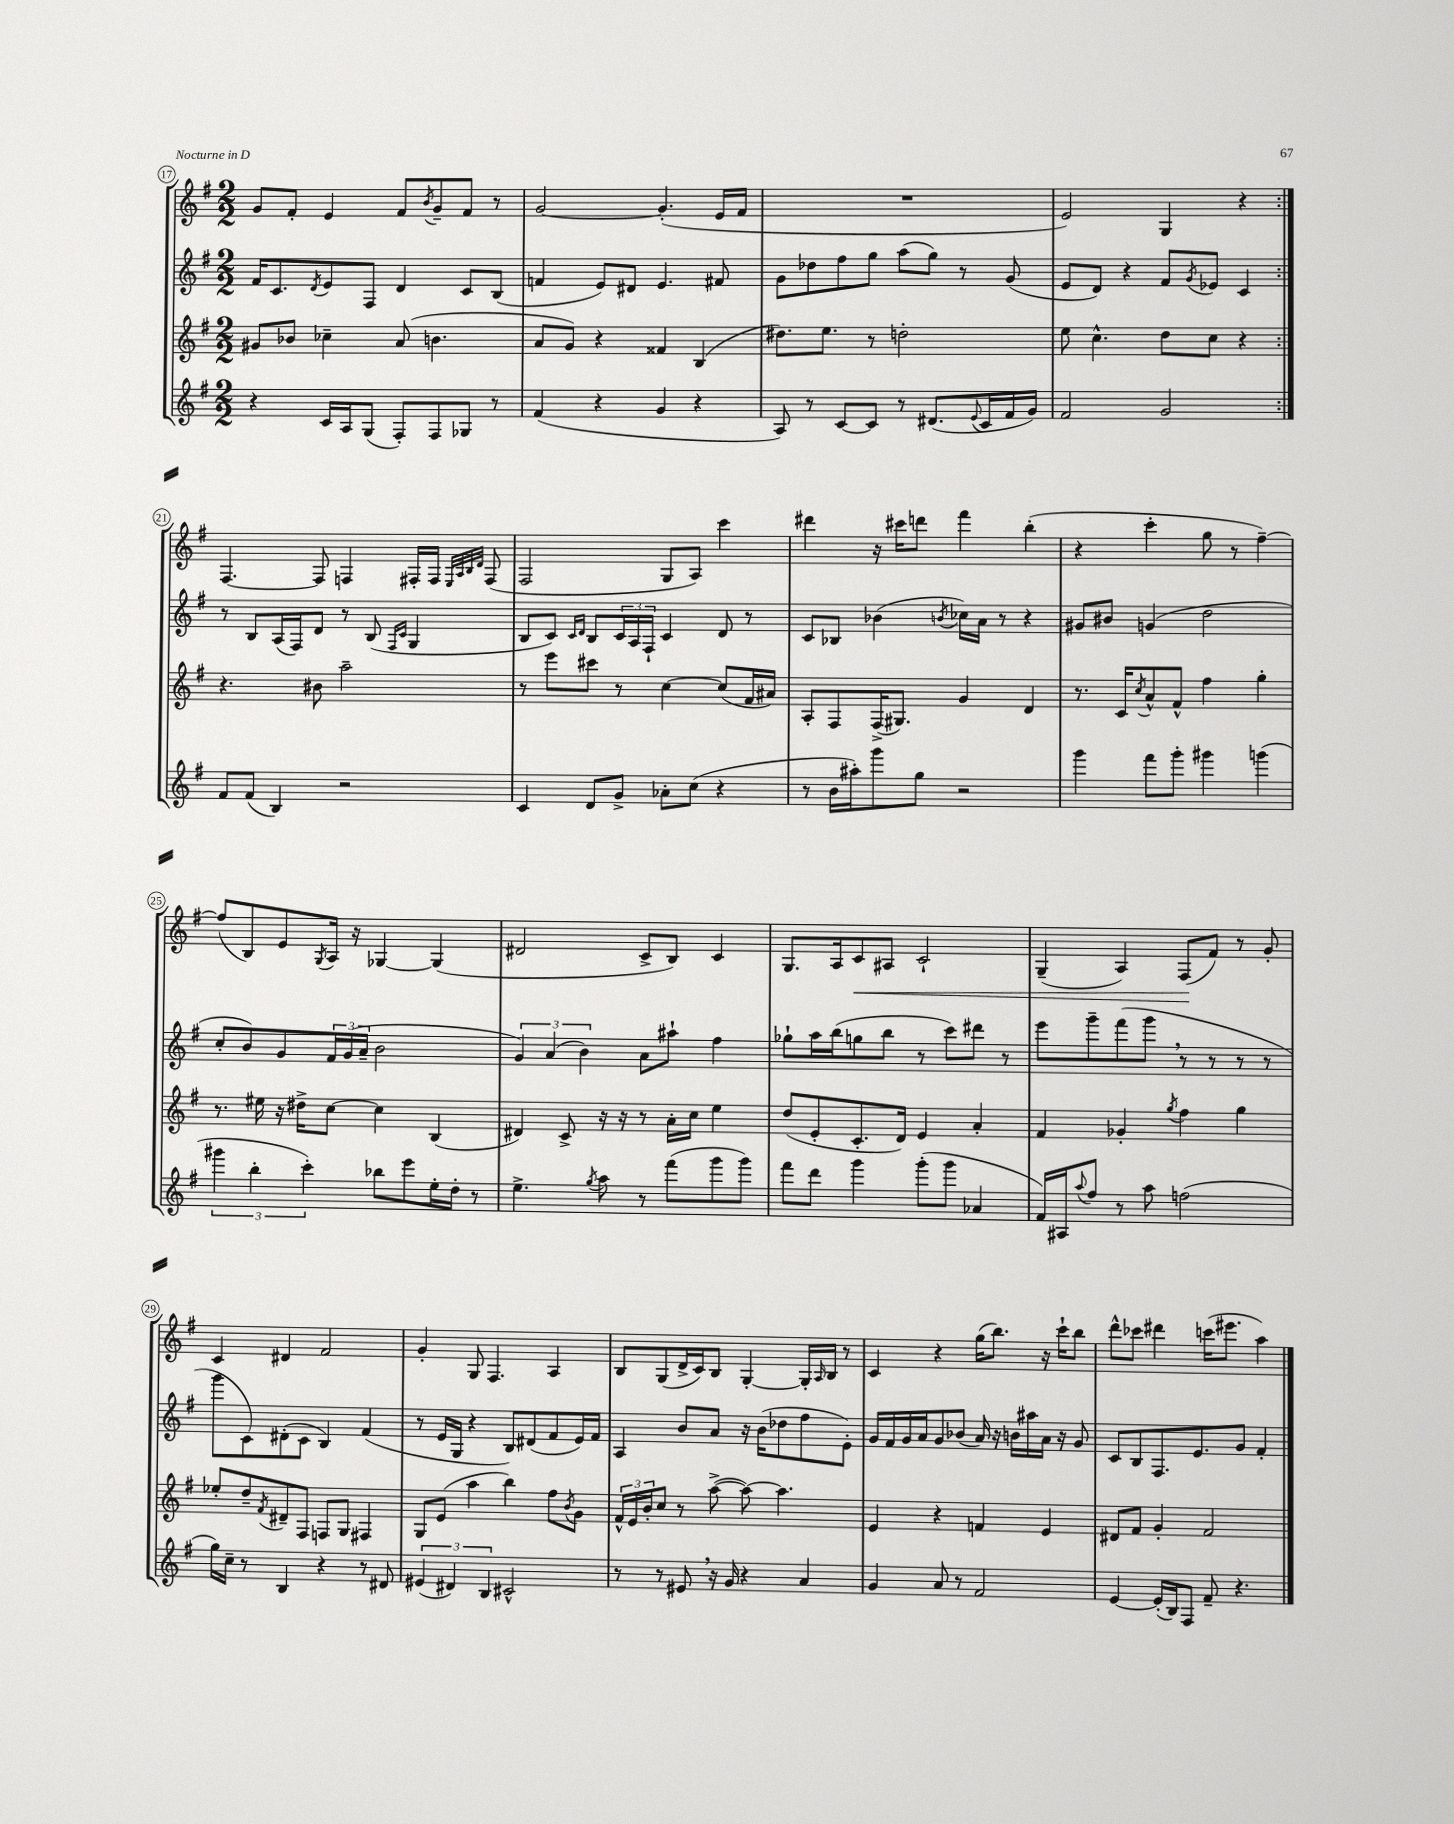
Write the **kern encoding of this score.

**kern	**kern	**kern	**kern
*staff4	*staff3	*staff2	*staff1
*clefG2	*clefG2	*clefG2	*clefG2
*k[f#]	*k[f#]	*k[f#]	*k[f#]
*M2/2	*M2/2	*M2/2	*M2/2
4r	8g#	16f#	8g
.	.	8.c	.
.	8b-	.	8f#'
.	.	8qd	.
16c	4cc-~	8e	4e
16A	.	.	.
(8G	.	8F#	.
8F#')	(8a	4d	8f#
.	.	.	8qb
8F#	4.b	.	8g~
8G-	.	8c	8f#
8r	.	(8B	8r
=	=	=	=
(4f#	8a	4f	[2g
.	8g)	.	.
4r	4r	8e)	.
.	.	8d#	.
4g	4f##	4.e	(4.g']
4r	(4B	.	.
.	.	8f#	16e
.	.	.	16f#
=	=	=	=
8A)	8.dd#)	8g	1r
8r	.	8dd-	.
.	8.ee	.	.
[8c	.	8ff#	.
8c]	8r	8gg	.
8r	2dd'	(8aa	.
(8.d#	.	8gg)	.
.	.	8r	.
8qqe	.	.	.
16c	.	.	.
16f#	.	(8g	.
16g)	.	.	.
=	=	=	=
2f#	8ee	8e	2e)
.	4.cc^^	8d)	.
.	.	4r	.
2g	8dd	8f#	4G
.	.	8qg	.
.	8cc	8e-	.
.	4r	4c	4r
=:|!	=:|!	=:|!	=:|!
8f#	4.r	8r	[4.F#
(8f#	.	8B	.
4B)	.	(16A	.
.	.	16F#)	.
.	8b#	8d	8F#]
2r	2aa~	8r	4F
.	.	(8B	.
.	.	16qqF#	.
.	.	16qqc	.
.	.	4G	16F#'
.	.	.	16F#
.	.	.	32qqE
.	.	.	32qqA
.	.	.	32qqB
.	.	.	32qqd
.	.	.	(8F#
=	=	=	=
4c	8r	8B	2F#
.	8eee	8c)	.
.	.	16qqc	.
.	.	16qqd	.
8d	8ccc#	8B	.
8g^	8r	24c	.
.	.	24A	.
.	.	24F#`	.
8a-'	[4cc	4c	8G
(8cc	.	.	8A)
4r	(8cc]	8d	4ccc
.	16f#	8r	.
.	16a#)	.	.
=	=	=	=
8r	8A'	8c	4ddd#
16b	8F#	8B-	.
16aa#')	.	.	.
8ggg	(16F#^	(4b-	16r
.	8.G#)	.	16ccc#
8gg	.	.	8ddd
.	.	8qb	.
2r	4g	16cc-)	4fff#
.	.	16a	.
.	.	8r	.
.	4d	4r	(4bb'
=	=	=	=
4ggg	8.r	8g#	4r
.	.	8b#	.
.	16c	.	.
.	8qcc	.	.
8fff#	8a^^	(4g	4ccc'
8ggg'	8f#^^	.	.
4ggg#	4ff#	2dd	8gg
.	.	.	8r
(4ggg	4gg'	.	[4ff#~)
=	=	=	=
6ggg#	8.r	8cc'	(8ff#]
.	.	8b)	8B)
6bb'	.	.	.
.	16ee#	.	.
.	16r	8g	8e
.	16dd#^	.	.
6ccc')	.	.	.
.	.	.	8qG
.	[8cc	24f#	16A
.	.	(24g	.
.	.	.	16r
.	.	24a~	.
8bb-	4cc]	2b	[4G-
8eee	.	.	.
16ee'	(4B	.	(4G-]
16dd'	.	.	.
8r	.	.	.
=	=	=	=
4.ee^	4d#)	6g)	2d#
.	.	(6a	.
.	8c^	.	.
.	.	6b)	.
8qgg	.	.	.
8aa	16r	.	.
.	16r	.	.
8r	8r	8a	8c^
(8fff#	16a'	8aa#`	8B)
.	16cc	.	.
8ggg	4ee	4ff#	4c
8ggg)	.	.	.
=	=	=	=
8fff#	(8dd	8gg-`	8.G
8ddd	8e'	16aa	.
.	.	(16bb	16A
4ggg	8.c'	8gg	8c
.	.	8bb	8A#
.	16d)	.	.
(8ggg'	4e	8r	2c`
8ggg	.	8ccc)	.
4a-	4a'	8ddd#	.
.	.	8r	.
=	=	=	=
16f#)	4f#	8eee	(4G~
16A#	.	.	.
8qqaa	.	.	.
8ff#	.	8ggg~	.
8r	4g-'	(8fff#	4A)
8aa	.	8ggg	.
.	8qgg	.	.
(2ff	4ff#	8r	(8F#
.	.	8r	8f#)
.	4gg	8r	8r
.	.	8r	8g'
=	=	=	=
16gg)	8ee-'	8ggg	4c
16cc~	.	.	.
8r	8dd~	8c)	.
.	8qf#	.	.
4B	8d#~	(8d#'	4d#
.	8F#	8c	.
4r	8F	4B)	2f#
.	8G	.	.
8r	4F#	(4f#	.
8d#	.	.	.
=	=	=	=
(6e#	8G	8r	4g'
.	(8e	16e	.
6d#)	.	.	.
.	.	16G	.
.	4aa	4r	8G
6B	.	.	.
.	.	.	4.F#
2c#^^	4bb)	8B)	.
.	.	(8d#	.
.	8ff#	8f#	4A
.	8qb	.	.
.	8g	16e)	.
.	.	16f#	.
=	=	=	=
8r	24f#^^	4A	8B
.	24e	.	.
.	24b'	.	.
8r	8cc	.	(8G
8e#	8r	8b	16d^
.	.	.	16c)
16r	([8aa^	8a	8B
16g	.	.	.
4r	8aa_)	16r	[4G'
.	.	(16b	.
.	4.aa]	8dd-	.
4a	.	8ff#	16G']
.	.	.	16qqA
.	.	.	16B
.	.	8e')	8r
=	=	=	=
4g	4e	16g	4c
.	.	16f#	.
.	.	16g	.
.	.	16a	.
8a	4r	8g	4r
8r	.	(8b-	.
2f#	4f	16a)	(16gg
.	.	16r	8.bb)
.	.	16b	.
.	.	16aa#	.
.	4e	16a	16r
.	.	16r	16ccc`
.	.	8g	8bb
=	=	=	=
[4e	8d#	8c	8ddd^^
.	8f#	8B	8ccc-
(16e']	4g'	8.F#	4ddd#
16B)	.	.	.
8F#	.	.	.
.	.	8.e	.
8f#~	2f#	.	(16ccc
.	.	.	8.eee#
4.r	.	8g	.
.	.	4f#'	4aa)
==	==	==	==
*-	*-	*-	*-
